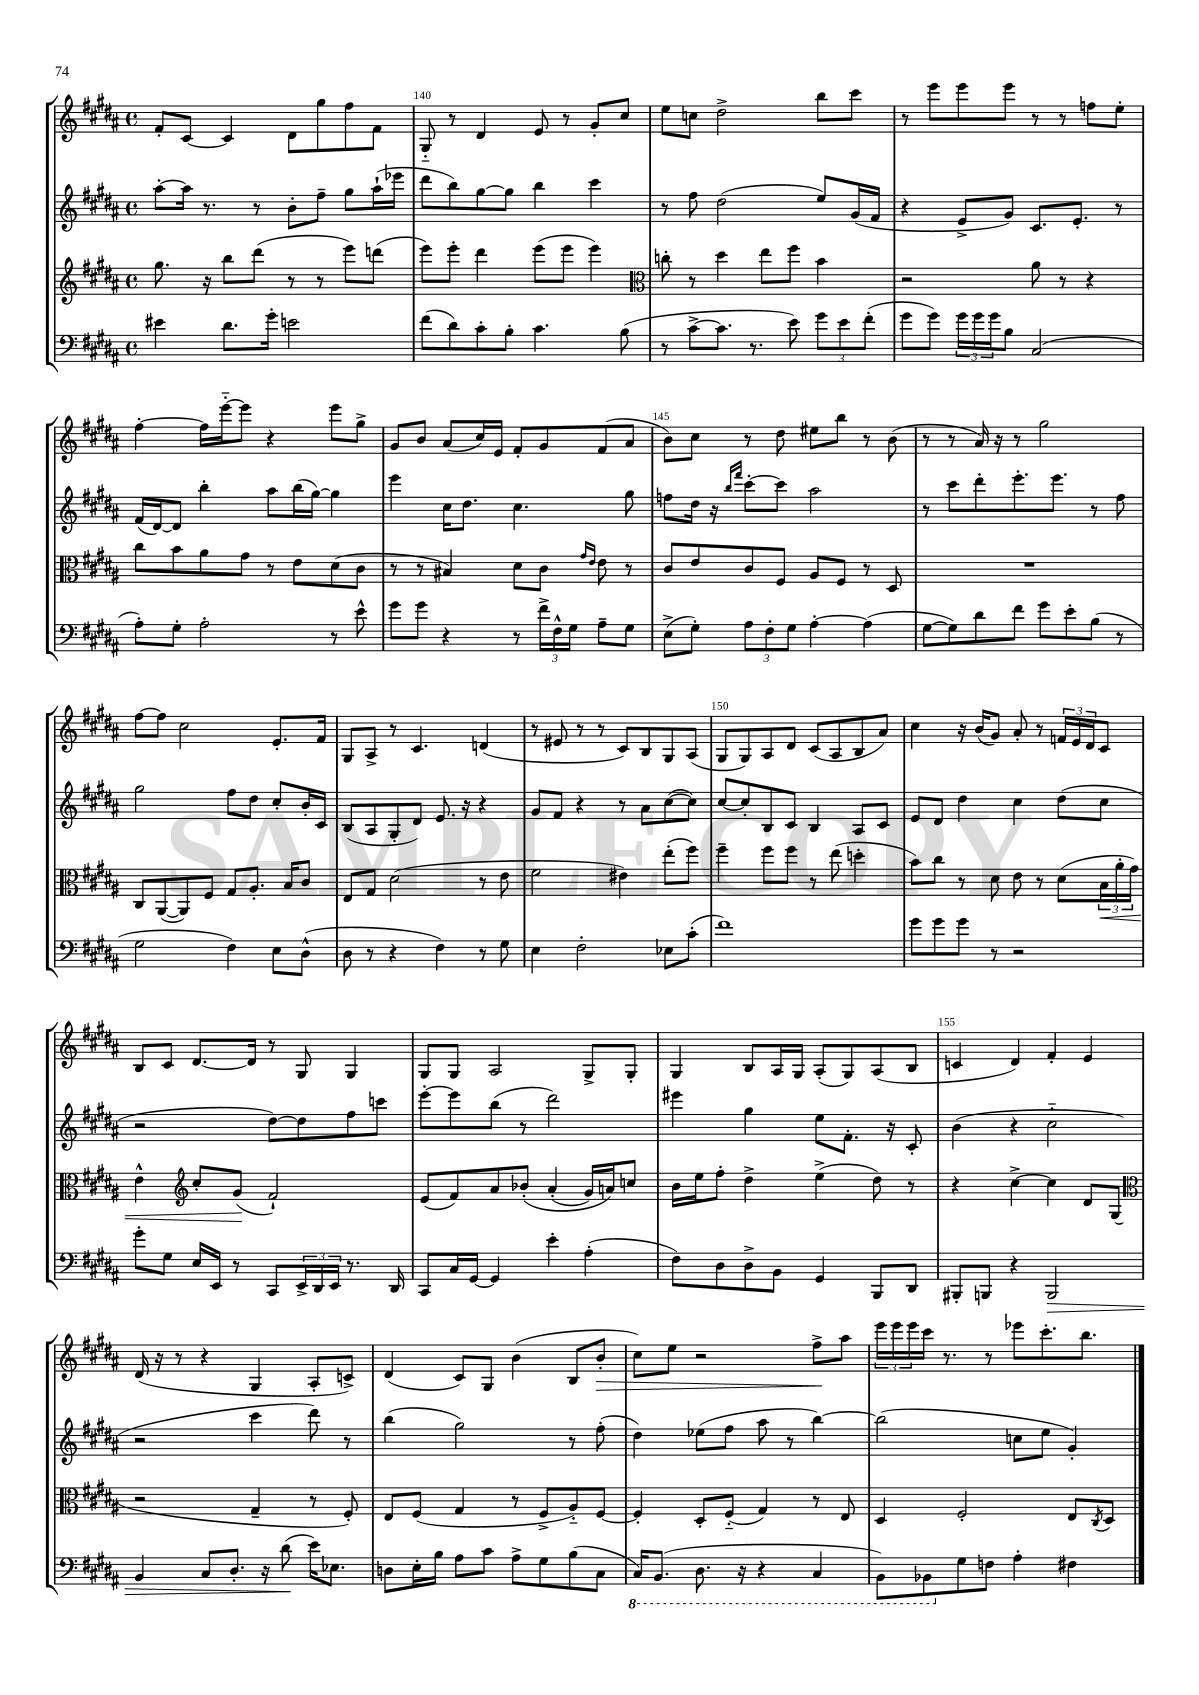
<<
\new StaffGroup <<
\new Staff = "s0" {
    \clef treble \key b \major \defaultTimeSignature \time 4/4
    fis'8-. cis'8~ cis'4 dis'8 gis''8 fis''8 fis'8 |
    gis8-_ r8 dis'4 e'8 r8 gis'8-. cis''8 |
    e''8 c''8 dis''2-> b''8 cis'''8 |
    r8 e'''8 e'''8 e'''8 r8 r8 f''8 e''8-. |
    fis''4~-. fis''16 e'''16~-_ e'''8 r4 e'''8 gis''8-> |
    gis'8 b'8 ais'8( cis''16) e'16 fis'8-. gis'8 fis'8( ais'8 |
    b'8) cis''8 r8 dis''8 eis''8 b''8 r8 b'8( |
    r8 r8 ais'16) r16 r8 gis''2 |
    fis''8~ fis''8 cis''2 e'8.-. fis'16 |
    gis8 ais8-> r8 cis'4. d'4( |
    r8 eis'8 r8 r8 cis'8) b8 gis8 ais8( |
    gis8 gis8) ais8 dis'8 cis'8( ais8 b8 ais'8) |
    cis''4 r16 b'16( gis'8) ais'8-. r8 \tuplet 3/2 { f'16 e'16 dis'16 } cis'8 |
    b8 cis'8 dis'8.~ dis'16 r8 gis8 gis4 |
    gis8 gis8 ais2 gis8-> gis8-. |
    gis4 b8 ais16 gis16 ais8-.( gis8) ais8( b8 |
    c'4 dis'4) fis'4-. e'4 |
    dis'16( r16 r8 r4 gis4 ais8-. c'8->) |
    dis'4( cis'8) gis8 b'4( b8 b'8-.\> |
    cis''8) e''8 r2 fis''8->\! ais''8 |
    \tuplet 3/2 { e'''16 e'''16 e'''16 } cis'''16 r8. r8 ees'''8 cis'''8.-. b''8. \bar "|." |
}
\new Staff = "s1" {
    \clef treble \key b \major \defaultTimeSignature \time 4/4
    ais''8~-. ais''16 r8. r8 b'8-. fis''8-- gis''8 ais''16-!( ees'''16 |
    dis'''8 b''8) gis''8~ gis''8 b''4 cis'''4 |
    r8 fis''8 dis''2( e''8) gis'16( fis'16 |
    r4 e'8-> gis'8) cis'8. e'8.-. r8 |
    fis'16( dis'16~) dis'8 b''4-. ais''8 b''16( gis''16~) gis''4 |
    e'''4 cis''16 dis''8. cis''4. gis''8 |
    f''8 dis''16 r16 \grace { b''16 fis'''16 } cis'''8~-. cis'''8 ais''2 |
    r8 cis'''8 dis'''8-. e'''8.-. e'''8. r8 fis''8 |
    gis''2 fis''8 dis''8 cis''8-. b'16-. cis'16 |
    b8( ais8 gis8-. dis'8) e'8. r16 r4 |
    gis'8 fis'8 r4 r8 ais'8 cis''8~( cis''8) |
    cis''8~ cis''8-. b8 cis'8 b4 ais8 cis'8 |
    e'8 dis'8 dis''4 cis''4 dis''8( cis''8 |
    r2 dis''8~) dis''8 fis''8 c'''8 |
    e'''8~-. e'''8 b''8( r8 dis'''2) |
    eis'''4 gis''4 e''8 fis'8.-. r16 cis'8-. |
    b'4( r4 cis''2-_ |
    r2 cis'''4 dis'''8) r8 |
    b''4( gis''2) r8 fis''8-.( |
    dis''4) ees''8( fis''8 ais''8 r8 b''4~) |
    b''2( c''8 e''8 gis'4-.) \bar "|." |
}
\new Staff = "s2" {
    \clef treble \key b \major \defaultTimeSignature \time 4/4
    gis''8. r16 b''8 dis'''8( r8 r8 e'''8) d'''8( |
    e'''8) e'''8-. dis'''4 e'''8( e'''8 e'''4) |
    \clef alto c''8-. r8 dis''4 e''8 fis''8 b'4 |
    r2 ais'8 r8 r4 |
    cis''8 b'8 ais'8 gis'8 r8 e'8 dis'8( cis'8 |
    r8 r8 bis4) dis'8 cis'8 \grace { gis'16 e'16 } e'8 r8 |
    cis'8 e'8 cis'8 fis8 ais8 fis8 r8 dis8 |
    R1 |
    cis8 ais,8~( ais,8) fis8 gis8 ais8.-. b16 cis'8 |
    e8 gis8 dis'2( r8 e'8 |
    fis'2 eis'4) e''8-.( fis''8) |
    fis''4-- fis''8 fis''8 r8 e''8( d''4-. |
    b'8) cis''8 r8 dis'8 e'8 r8 dis'8( \tuplet 3/2 { b16\< ais'16-. gis'16) } |
    e'4-^ \clef treble cis''8-. gis'8\!( fis'2-!) |
    e'8( fis'8) ais'8 bes'8-.\( ais'4-.( gis'16) a'16\) c''8 |
    b'16 e''16 fis''8-. dis''4-> e''4->( dis''8) r8 |
    r4 cis''4~-> cis''4 dis'8 gis8( |
    \clef alto r2 gis4-- r8 fis8-.) |
    e8 fis8( gis4 r8 fis8-> ais8-_) fis8~ |
    fis4-. dis8-. fis8-_( gis4) r8 e8 |
    dis4 fis2-. e8 \acciaccatura { cis8 } dis8 \bar "|." |
}
\new Staff = "s3" {
    \clef bass \key b \major \defaultTimeSignature \time 4/4
    eis'4 dis'8. gis'16-. e'2 |
    fis'8( dis'8) cis'8-. b8-. cis'4. b8( |
    r8 cis'8~-> cis'8. r8. e'8) \tuplet 3/2 { gis'8 e'8 fis'8-.( } |
    gis'8 gis'8) \tuplet 3/2 { gis'16 gis'16 gis'16 } b8 cis2( |
    ais8-.) gis8-. ais2-. r8 e'8-^ |
    gis'8 gis'8 r4 r8 \tuplet 3/2 { fis'16-> fis16-^ gis16 } ais8-- gis8 |
    e8->( gis8-.) \tuplet 3/2 { ais8 fis8-. gis8 } ais4~-. ais4( |
    gis8~ gis8) dis'8 fis'8 gis'8 e'8-. b8( r8 |
    gis2 fis4) e8 dis8-^( |
    dis8 r8 r4 fis4) r8 gis8 |
    e4 fis2-. ees8 cis'8-.( |
    fis'1) |
    gis'8 gis'8 gis'8 r8 r2 |
    gis'8-. gis8 e16 e,16 r8 cis,8 \tuplet 3/2 { e,16-> dis,16 e,16 } r8. dis,16 |
    cis,8 cis16 gis,16~ gis,4 e'4-. ais4-.( |
    fis8) dis8 dis8-> b,8 gis,4 b,,8 dis,8 |
    bis,,8-. b,,8 r4 b,,2\> |
    b,4 cis8 dis8.-. r16 dis'8\!( e'16) ees8. |
    d8 e16-. b16 ais8 cis'8 ais8-> gis8 b8( cis8 |
    \ottava #-1 cis,16) b,,8.( dis,8. r16 r4 cis,4 |
    b,,8) bes,,8 \ottava #0 gis8 f8 ais4-. fis4 \bar "|." |
}
>>
>>
\layout { \context { \Score currentBarNumber = #139 \override BarNumber.break-visibility = ##(#f #t #t) barNumberVisibility = #(every-nth-bar-number-visible 5) } }
